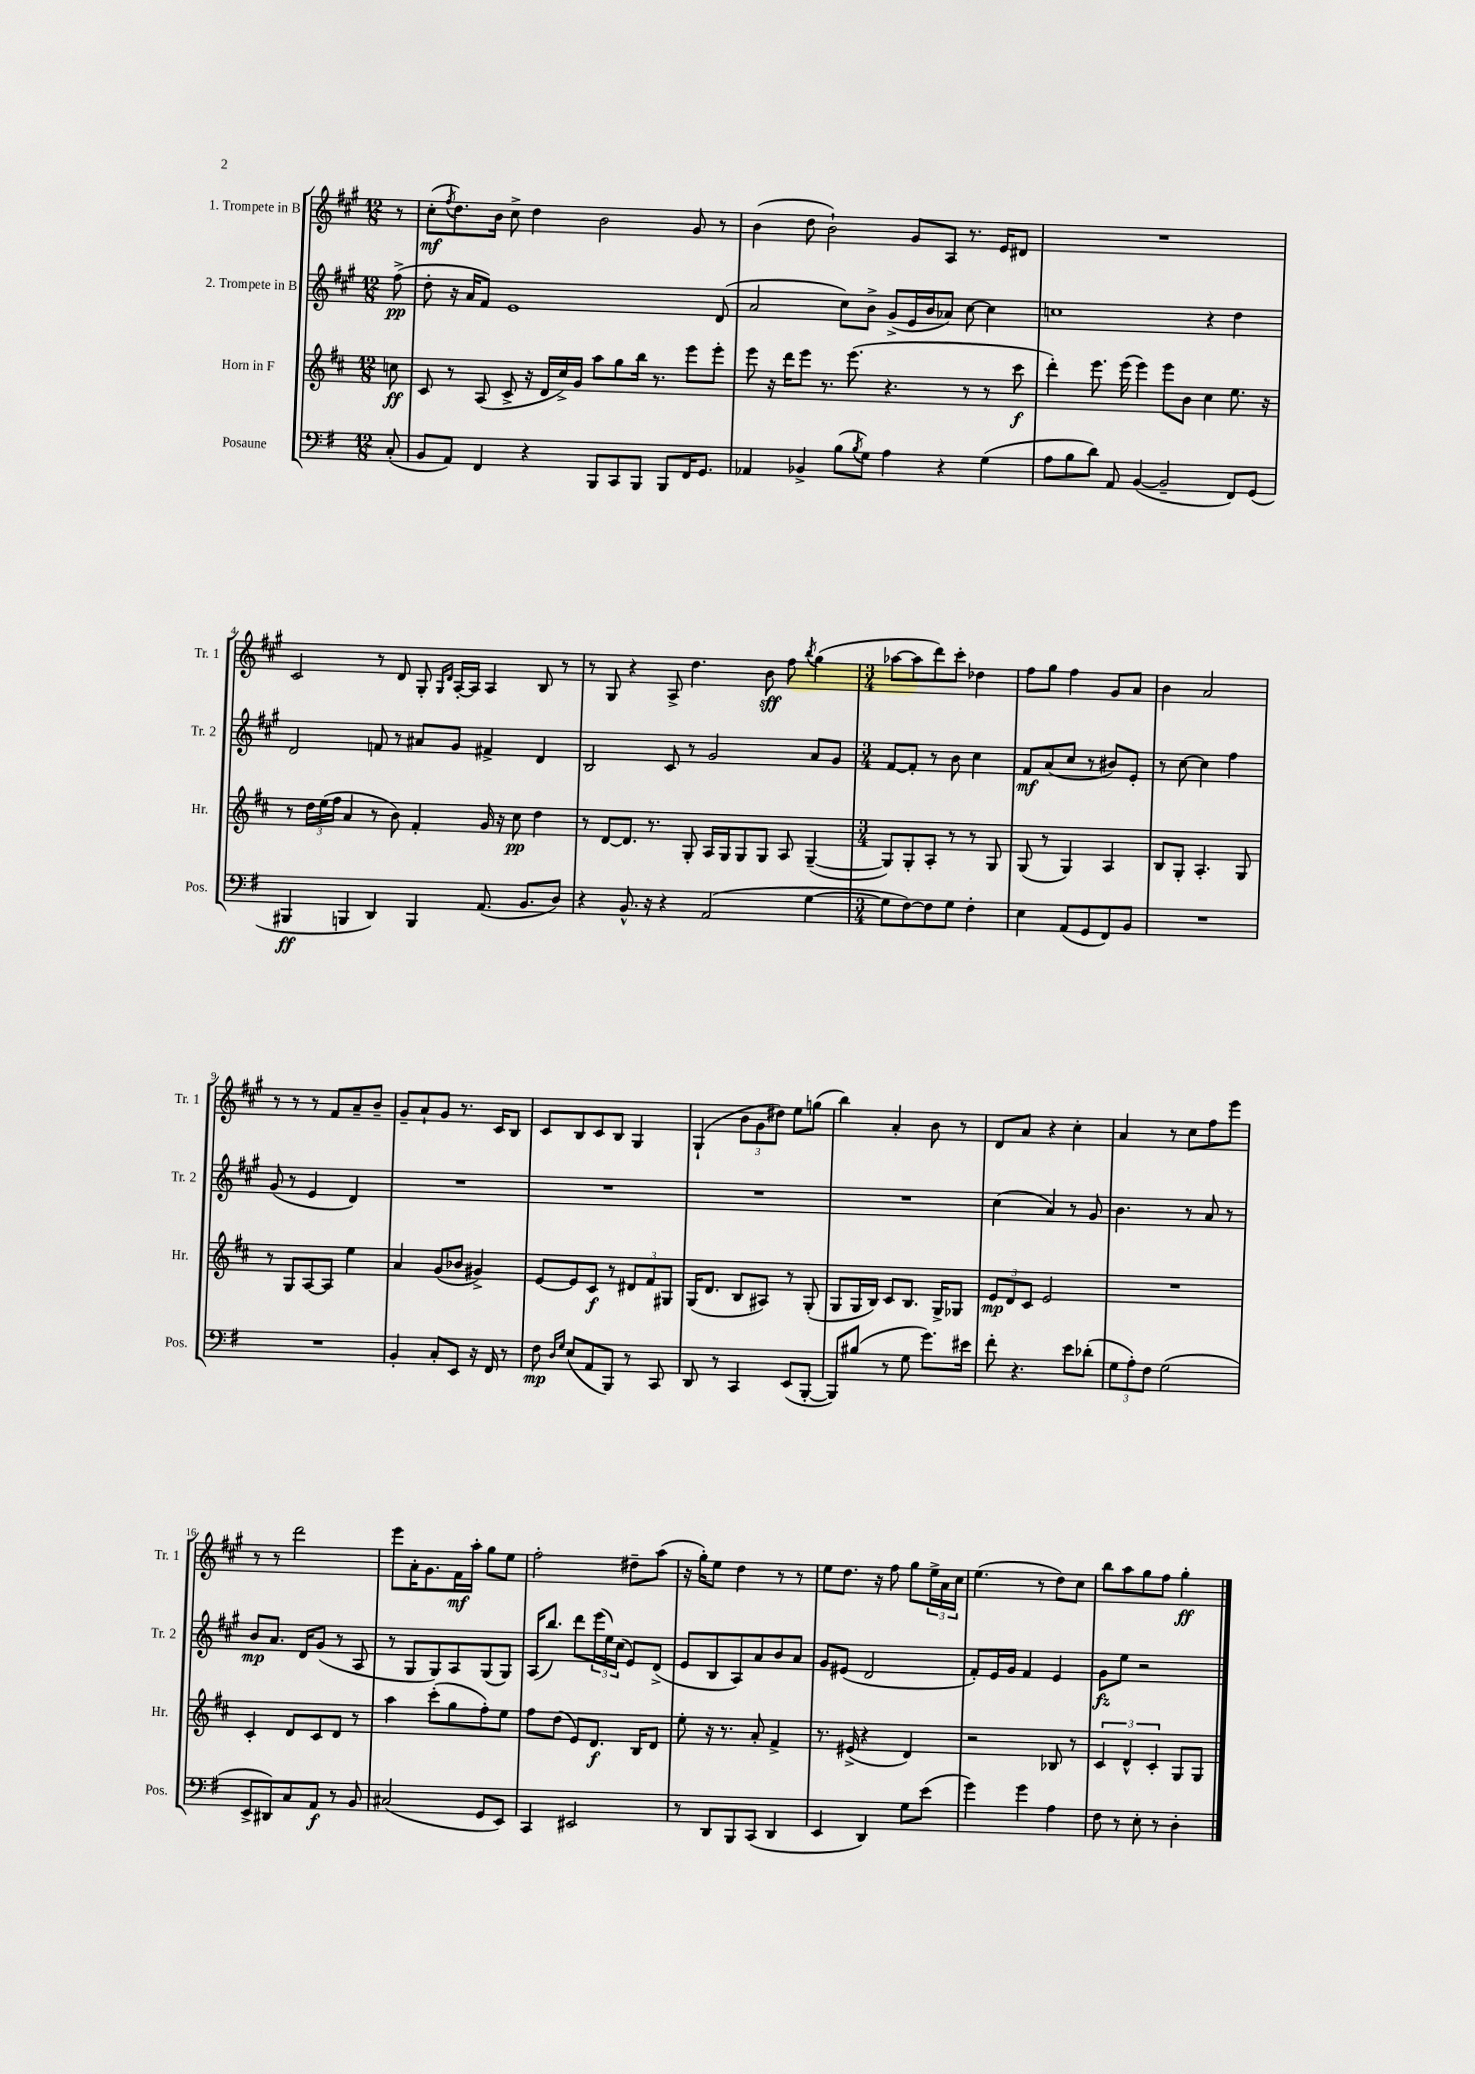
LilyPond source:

<<
\new StaffGroup <<
\new Staff = "s0" \with { instrumentName = "1. Trompete in B" shortInstrumentName = "Tr. 1" } {
    \clef treble \key a \major \numericTimeSignature \time 12/8 \partial 8
    r8 |
    cis''8-.\mf( \acciaccatura { fis''8 } d''8.) b'16 cis''8-> d''4 b'2 gis'8 r8 |
    b'4( d''8 b'2-!) gis'8 a8 r8. e'16 dis'8 |
    R1. |
    cis'2 r8 d'8 gis8-. \grace { gis16 d'16 } a16~-. a16 a4 b8 r8 |
    r8 gis8 r4 a8-> d''4. b'8\sff fis''8 \acciaccatura { b''8 } gis''4( |
    \numericTimeSignature \time 3/4 aes''8~ aes''8 d'''8) cis'''8-. des''4 |
    fis''8 gis''8 fis''4 gis'8 a'8 |
    b'4 a'2 |
    r8 r8 r8 fis'8 a'8-- b'8-- |
    gis'8-- a'8-! gis'8 r8. cis'16 b8 |
    cis'8 b8 cis'8 b8 gis4 |
    gis4-!( \tuplet 3/2 { b'8 gis'8 dis''8) } e''8 g''8( |
    b''4) a'4-. b'8 r8 |
    d'8 a'8 r4 cis''4-. |
    a'4 r8 cis''8 fis''8 e'''8 |
    r8 r8 d'''2 |
    e'''8 a'16-. gis'8. fis'16\mf a''16-. gis''8 e''8 |
    fis''2-. dis''8-- a''8( |
    r16 gis''16-.) e''8 d''4 r8 r8 |
    e''8 d''8. r16 fis''8 gis''8 \tuplet 3/2 { e''16-> a'16 cis''16 } |
    e''4.( r8 d''8) cis''8 |
    b''8 a''8 gis''8 fis''8 gis''4-.\ff \bar "|." |
}
\new Staff = "s1" \with { instrumentName = "2. Trompete in B" shortInstrumentName = "Tr. 2" } {
    \clef treble \key a \major \numericTimeSignature \time 12/8 \partial 8
    fis''8->\pp( |
    d''8-. r16 a'16 fis'8) e'1 d'8( |
    a'2 cis''8) b'8-> gis'8->( e'16 b'16 aes'8) cis''8~ cis''4 |
    c''1 r4 d''4 |
    d'2 f'8 r8 ais'8 gis'8 fis'4-> d'4 |
    b2 cis'8 r8 gis'2 a'8 gis'8 |
    \numericTimeSignature \time 3/4 fis'8~ fis'8-. r8 b'8 cis''4 |
    fis'8\mf a'8( cis''8 r8 bis'8) e'8-. |
    r8 cis''8~ cis''4 fis''4 |
    gis'8( r8 e'4 d'4) |
    R2. |
    R2. |
    R2. |
    R2. |
    cis''4( a'4) r8 gis'8 |
    b'4. r8 a'8 r8 |
    b'8\mp a'8. d'16 gis'8( r8 a8 |
    r8 gis8 gis8) a8 gis8( gis8) |
    a16( b''8.) d'''8 \tuplet 3/2 { e'''16( e''16) cis''16( } e'8) d'8->( |
    e'8 b8 a8) a'8 b'8 a'8 |
    gis'8 eis'8( d'2 |
    fis'8-.) e'16 gis'16 fis'4 e'4 |
    gis'8\fz e''8 r2 \bar "|." |
}
\new Staff = "s2" \with { instrumentName = "Horn in F" shortInstrumentName = "Hr." } {
    \clef treble \key d \major \numericTimeSignature \time 12/8 \partial 8
    c''8\ff |
    cis'8 r8 a8( cis'8-> r16 d'16 cis''16->) g'16 a''8 g''8 b''16 r8. e'''8 e'''8-. |
    e'''8 r16 d'''16 e'''8 r8. e'''8.( r4. r8 r8 cis'''8\f |
    d'''4-.) e'''8. e'''16( e'''4) e'''8 b'8 cis''4 e''8. r16 |
    r8 \tuplet 3/2 { d''16 e''16( fis''16 } a'4 r8 b'8) fis'4-. g'16 r16 cis''8\pp d''4 |
    r8 d'8~ d'8. r8. g8-. a16 g16 g8 g8 a8 g4~--( |
    \numericTimeSignature \time 3/4 g8) g8-. a8-. r8 r8 g8 |
    g8( r8 g4) a4 |
    b8 g8-. a4.-. g8 |
    r8 g8 a8~ a8 e''4 |
    a'4 g'8( bes'8 gis'4->) |
    e'8~ e'8 cis'8\f r8 \tuplet 3/2 { dis'8 fis'8 gis8 } |
    g16( d'8. b8 ais8) r8 g8-.( |
    g8 g16 b16) cis'8 b8. g16-> ges8 |
    \tuplet 3/2 { e'8\mp d'8 cis'8 } e'2 |
    R2. |
    cis'4-. d'8 cis'8 d'8 r8 |
    a''4 cis'''8-.( g''8 fis''8-.) e''8 |
    fis''8 d''8( e'8) d'8.\f b16 d'8 |
    e''8-. r16 r8. a'8-. fis'4-> |
    r8. eis'16->( r4 d'4) |
    r2 bes8 r8 |
    \tuplet 3/2 { cis'4 d'4-^ cis'4-. } g8 g8 \bar "|." |
}
\new Staff = "s3" \with { instrumentName = "Posaune" shortInstrumentName = "Pos." } {
    \clef bass \key g \major \numericTimeSignature \time 12/8 \partial 8
    c8-.( |
    b,8 a,8) fis,4 r4 b,,8 c,8 b,,8 b,,8 fis,16 g,8. |
    aes,4 bes,4-> b8( \acciaccatura { b8 } g8) a4 r4 g4( |
    a8 b8 d'8) a,8 b,4~( b,2-- fis,8) g,8( |
    bis,,4\ff b,,4 d,4) b,,4 a,8.( b,8. d8) |
    r4 b,8.-^ r16 r4 a,2( g4~ |
    \numericTimeSignature \time 3/4 g8 fis8~) fis8 g8 fis4-. |
    e4 a,8( g,8 fis,8) b,8 |
    R2. |
    R2. |
    b,4-. c8-. e,8 r16 fis,16 r8 |
    fis8\mp \grace { d16 g16 } e8( a,8 b,,8) r8 c,8 |
    d,8 r8 c,4 e,8( b,,8~-. |
    b,,8) bis8( r8 g8 g'8.) eis'16 |
    fis'8-. r4. e'8 des'8-.( |
    \tuplet 3/2 { g8 a8-.) fis8 } g2( |
    e,8-> dis,8) c8 a,8\f r8 b,8 |
    cis2( g,8 e,8) |
    c,4 eis,2 |
    r8 d,8 b,,8 c,8( d,4 |
    e,4 d,4) g8 e'8( |
    g'4) g'4 a4 |
    fis8 r8 e8-. r8 d4-. \bar "|." |
}
>>
>>
